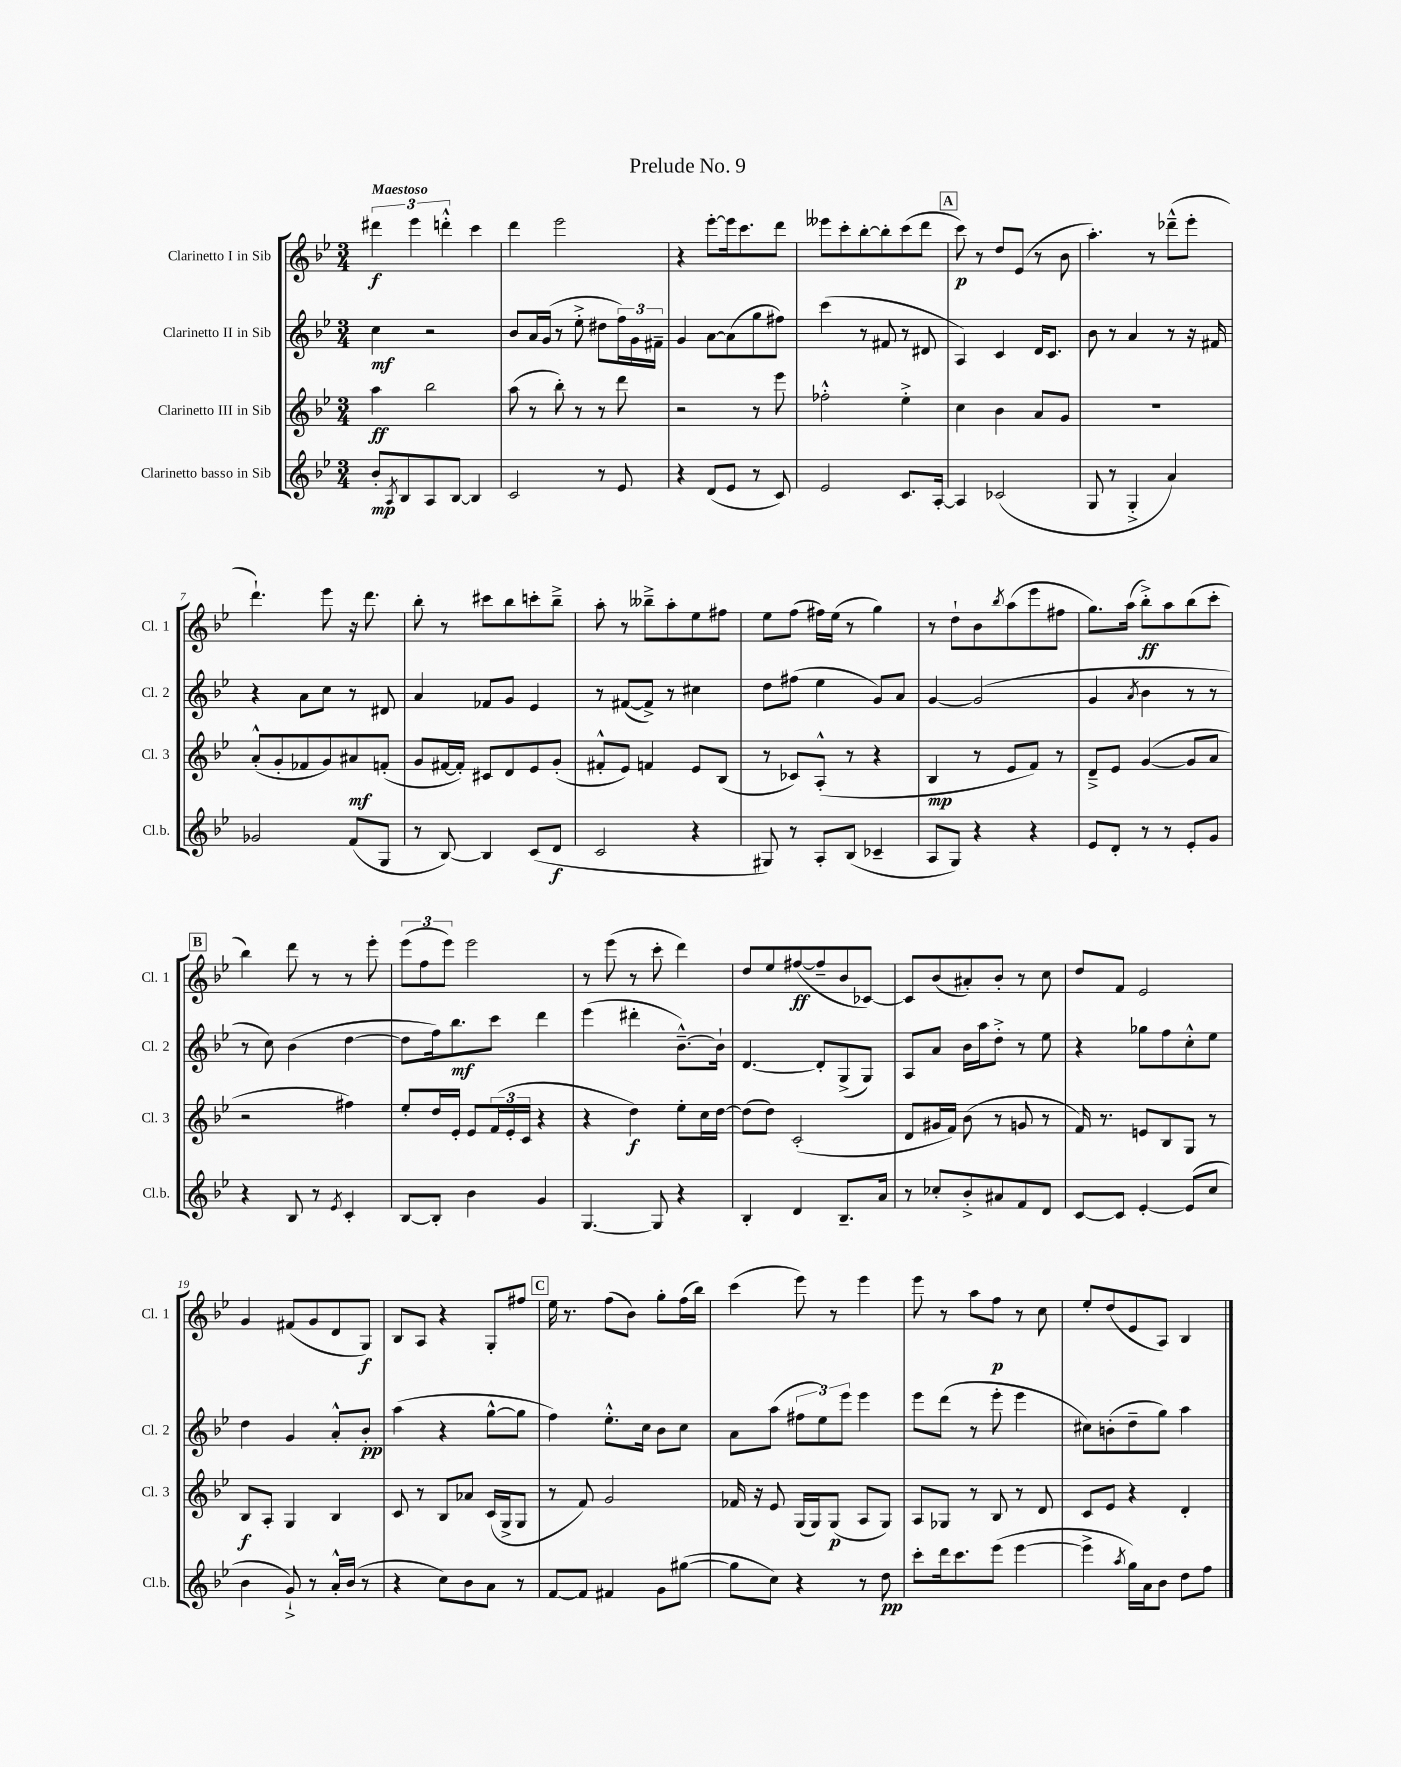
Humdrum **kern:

**kern	**kern	**kern	**kern
*staff4	*staff3	*staff2	*staff1
*clefG2	*clefG2	*clefG2	*clefG2
*k[b-e-]	*k[b-e-]	*k[b-e-]	*k[b-e-]
*M3/4	*M3/4	*M3/4	*M3/4
8b-'	4aa	4cc	6ddd#
8qA	.	.	.
8B-	.	.	.
.	.	.	6eee-
8A	2bb-	2r	.
.	.	.	6ddd'^^
[8B-	.	.	.
4B-]	.	.	4ccc
=	=	=	=
2c	(8aa	8b-	4ddd
.	8r	16a	.
.	.	(16g	.
.	8bb-')	8r	2eee-
.	8r	8ee-'^	.
8r	8r	8dd#	.
8e-	8ddd	24ff)	.
.	.	24g	.
.	.	24f#~	.
=	=	=	=
4r	2r	4g	4r
(8d	.	[8a	[8eee-'
8e-	.	(8a]	16eee-]
.	.	.	8.ccc
8r	8r	8gg	.
8c)	8eee-	8ff#)	8ddd
=	=	=	=
2e-	2ff-'^^	(4ccc	8eee--
.	.	.	8ccc'
.	.	8r	[8bb-'
.	.	8f#	8bb-']
8.c	4ee-'^	8r	(8ccc
.	.	8d#	8ddd
[16A'	.	.	.
=	=	=	=
4A]	4cc	4A)	8ccc)
.	.	.	8r
(2c-	4b-	4c	8dd
.	.	.	(8e-
.	8a	16d	8r
.	.	8.c	.
.	8g	.	8b-
=	=	=	=
8G	2.r	8b-	4.aa')
8r	.	8r	.
4G'^	.	4a	.
.	.	.	8r
4a)	.	8r	(8ddd-~^^
.	.	16r	8eee-'
.	.	16f#	.
=	=	=	=
2g-	(8a'^^	4r	4.ddd`)
.	8g'	.	.
.	8f-	8a	.
.	8g)	8cc	8eee-
(8f	8a#	8r	16r
.	.	.	8.ddd
8G	(8f'	8d#	.
=	=	=	=
8r	8g	4a	8bb-'
[8B-)	[16f#	.	8r
.	16f#'])	.	.
4B-]	8c#	8f-	8ccc#
.	8d	8g	8bb-
(8c	8e-	4e-	8ccc'
8d	(8g'	.	8bb-~^
=	=	=	=
2c	8f#'^^	8r	8aa'
.	8e-)	([8f#	8r
.	4f	8f#^])	8bb--~^
.	.	8r	8aa'
4r	8e-	4cc#	8ee-
.	(8B-	.	8ff#
=	=	=	=
8G#)	8r	8dd	8ee-
8r	8c-)	(8ff#	(8ff
8A'	(8A'^^	4ee-	16ff#)
.	.	.	(16ee-
(8B-	8r	.	8r
4c-~	4r	8g)	4gg)
.	.	8a	.
=	=	=	=
8A	4B-	[4g	8r
8G)	.	.	8dd`
4r	8r	(2g]	8b-
.	.	.	8qbb-
.	8e-	.	(8aa
4r	8f)	.	8eee-
.	8r	.	8ff#
=	=	=	=
8e-	8d~^	4g	8.gg)
8d'	8e-	.	.
.	.	.	(16aa
.	.	8qa	.
8r	([4g	4b-	8bb-'^)
8r	.	.	8aa
8e-'	8g]	8r	(8bb-
8g	8a	8r	8ccc'
=	=	=	=
4r	2r	8r	4bb-)
.	.	8cc)	.
8B-	.	(4b-	8ddd
8r	.	.	8r
8qe-	.	.	.
4c'	4ff#)	[4dd	8r
.	.	.	8eee-'
=	=	=	=
[8B-	8ee-'	8dd]	(12eee-
.	.	.	12ff
8B-']	16dd	16ff)	.
.	.	.	12eee-)
.	16e-'	8.bb-	.
4b-	8e-	.	2eee-
.	(24f	8ccc	.
.	24e-'	.	.
.	24c	.	.
4g	4r	4ddd	.
=	=	=	=
[4.G	4r	(4eee-	8r
.	.	.	(8eee-
.	4dd)	4ddd#'	8r
8G]	.	.	8ccc'
4r	8ee-'	[8.b-~^^)	4ddd)
.	16cc	.	.
.	[16dd	16b-`]	.
=	=	=	=
4B-'	(8dd]	[4.d	8dd
.	8dd)	.	8ee-
4d	(2c'	.	([8ff#
.	.	8d']	8ff#~]
8.B-~	.	(8G^	8b-
.	.	8G)	[8c-)
16a	.	.	.
=	=	=	=
8r	8d	8A	8c-]
8cc-'	16g#	8a	(8b-
.	16f)	.	.
8b-'^	(8b-	16b-	8a#')
.	.	16aa	.
8a#	8r	8dd'^	8b-'
8f	8g	8r	8r
8d	8r	8ee-	8cc
=	=	=	=
[8c	16f)	4r	8dd
.	8.r	.	.
8c]	.	.	8f
[4e-'	8e	8gg-	2e-
.	8B-	8ff	.
(8e-]	8G	8cc'^^	.
8cc	8r	8ee-	.
=	=	=	=
4b-	8B-	4dd	4g
.	8A'	.	.
8g`^)	4G	4g	(8f#
8r	.	.	8g
16a'^^	4B-	8a'^^	8d
(16b-	.	.	.
8r	.	8b-'	8G)
=	=	=	=
4r	8c	(4aa	8B-
.	8r	.	8A
8cc)	8B-	4r	4r
8b-	8a-	.	.
8a	(16c	[8gg^^	8G'
.	16G^	.	.
8r	8G	8gg]	8ff#
=	=	=	=
[8f	8r	4ff)	16ee-
.	.	.	8.r
8f]	8f)	.	.
4f#	2g	8.ee-'^^	(8ff
.	.	.	8b-)
.	.	16cc	.
8g	.	8b-	8gg'
([8gg#	.	8cc	(16ff
.	.	.	16bb-)
=	=	=	=
8gg#]	16f-	8a	(4ccc
.	16r	.	.
8cc)	8e-	(8aa	.
4r	(16G	12ff#	8eee-)
.	16G)	.	.
.	.	12ee-)	.
.	(8G	.	8r
.	.	12eee-	.
8r	8A	4eee-	4eee-
8dd	8G)	.	.
=	=	=	=
8ccc'	8A	8eee-	8eee-
16ddd	8G-	(8ddd	8r
8.ccc	.	.	.
.	8r	8r	8aa
(8eee-	8B-	8eee-'	8ff
[4eee-	8r	4eee-	8r
.	8d	.	8cc
=	=	=	=
4eee-^]	8c	8cc#)	8ee-'
.	8e-	(8b'	(8dd
8qaa	.	.	.
16gg)	4r	8dd~	8e-
16a	.	.	.
8b-	.	8gg)	8A)
8dd	4d'	4aa	4B-
8ff	.	.	.
==	==	==	==
*-	*-	*-	*-
